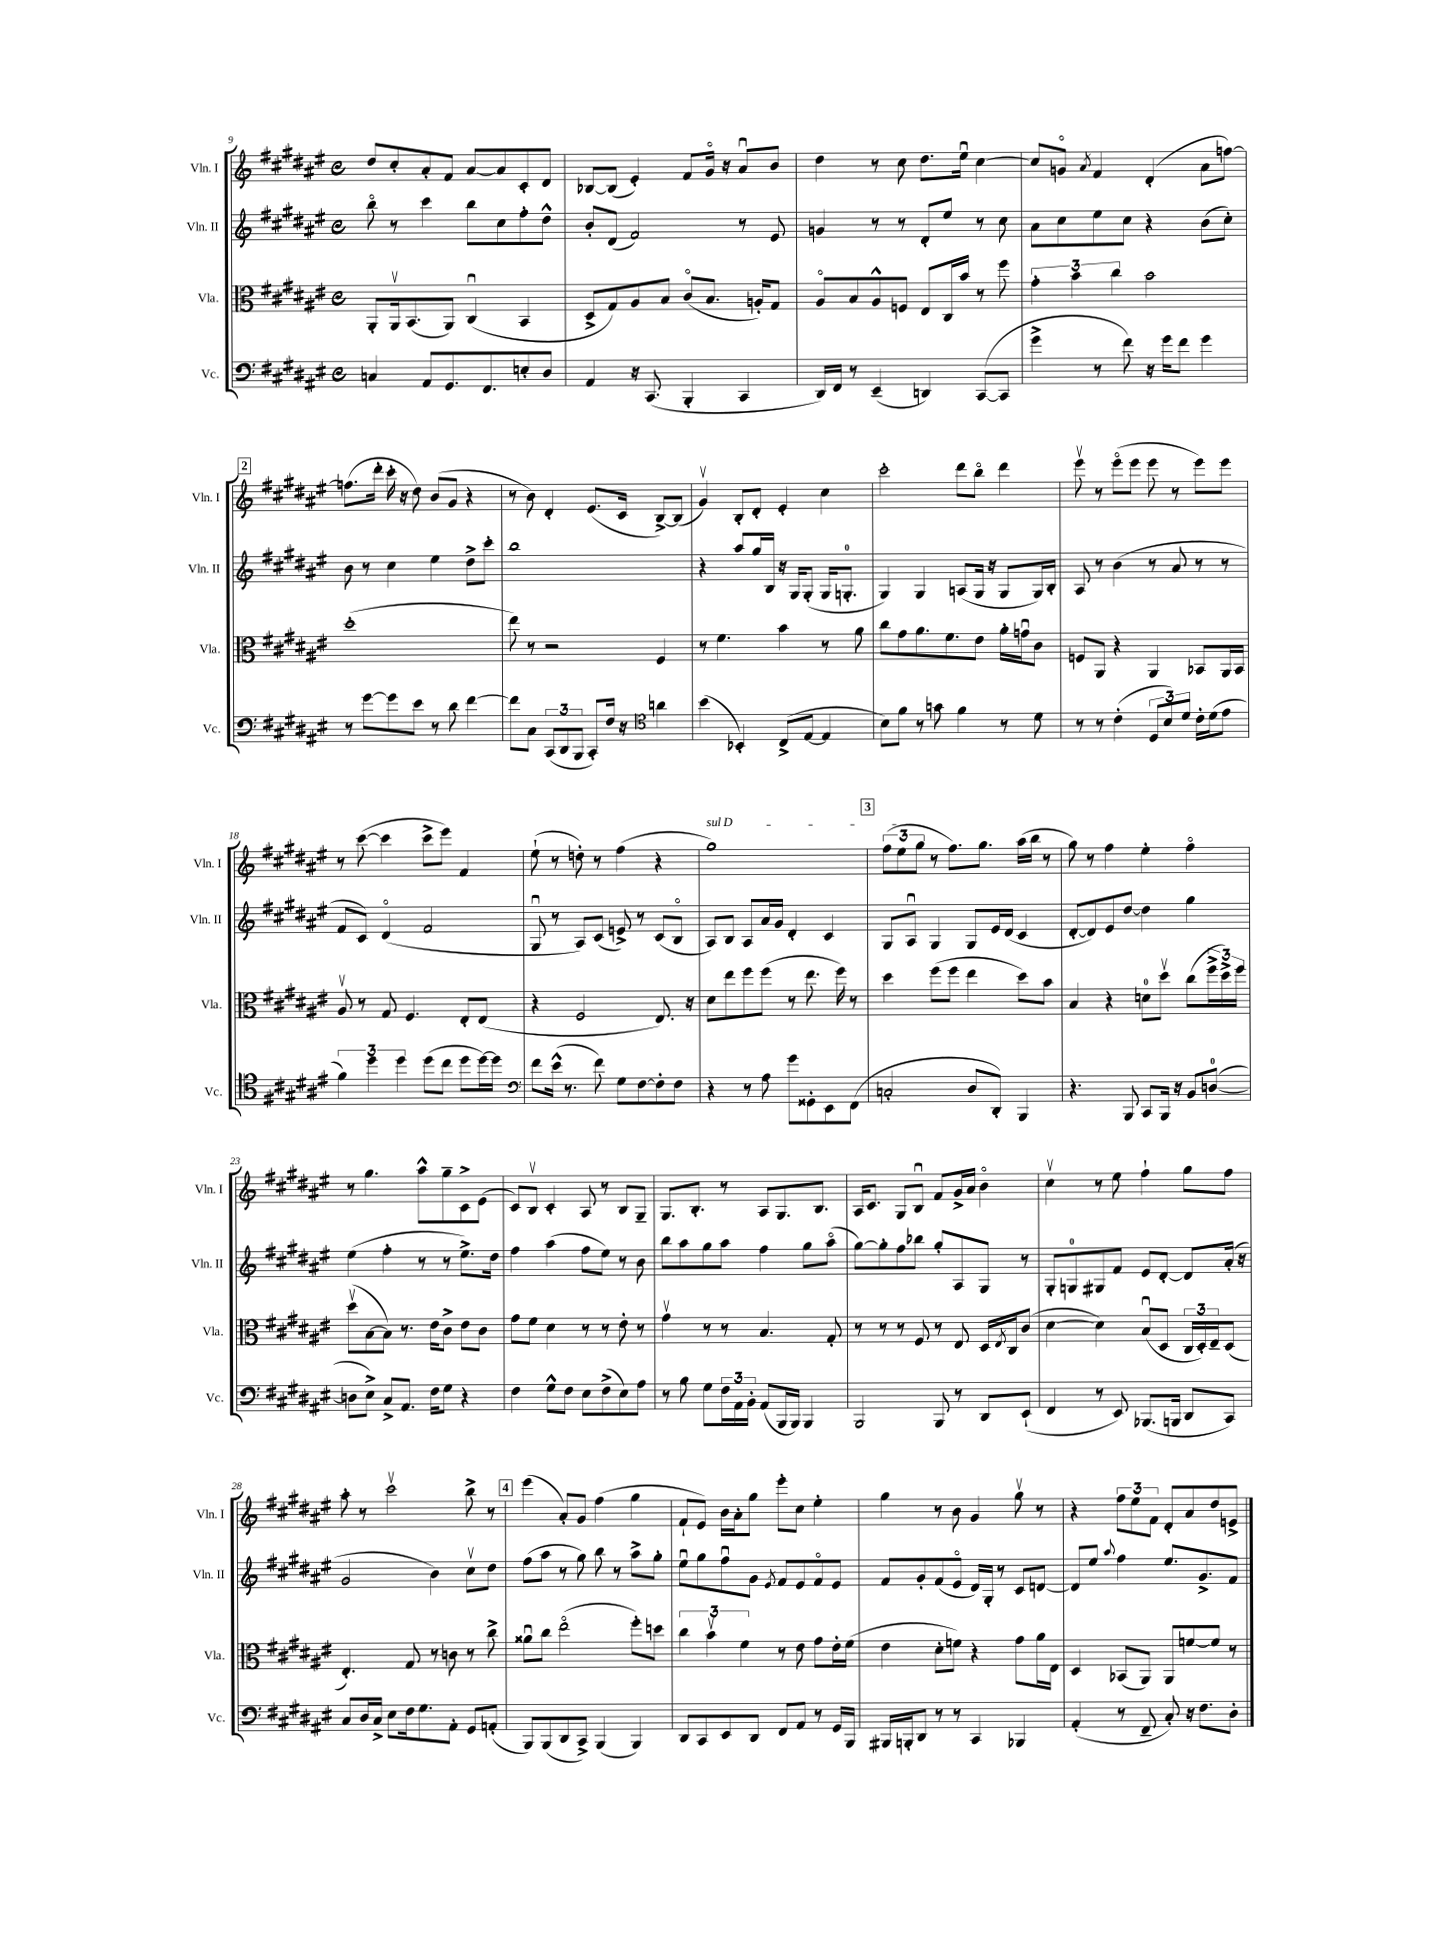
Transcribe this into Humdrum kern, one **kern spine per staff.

**kern	**kern	**kern	**kern
*staff4	*staff3	*staff2	*staff1
*clefF4	*clefC3	*clefG2	*clefG2
*k[f#c#g#d#a#e#]	*k[f#c#g#d#a#e#]	*k[f#c#g#d#a#e#]	*k[f#c#g#d#a#e#]
*M4/4	*M4/4	*M4/4	*M4/4
*met(c)	*met(c)	*met(c)	*met(c)
4C/	8AA#'/L	8bbo\	8dd#/L
.	16AA#v/k	8r	8cc#'/
.	(8.BB/	.	.
8AA#/L	.	4ccc#\	8a#'/
8.GG#/	8AA#/J)	.	8f#/J
.	(4C#u/	8bb\L	[8a#/L
8.FF#/	.	.	.
.	.	8cc#\	8a#/]
8E'/	4BB/	8ff#'\	8c#'/
8D#/J	.	8dd#^^\J	8d#/J
=	=	=	=
4AA#/	8D#^/L	8b'/L	[8B-/L
.	8G#/)	(8d#/J	(8B-/]J
16r	8A#/	2f#/)	4e#'/)
(8.CC#/	.	.	.
.	8B/J	.	.
4BBB'/	(8c#o/L	.	8f#/L
.	8.B/J	.	16g#o/Jk
.	.	.	16r
4CC#/	.	8r	8a#u/L
.	16A'/LK)	.	.
.	8G#/J	8e#/	8b/J
=	=	=	=
16DD#/LL)	8A#o/L	4g/	4dd#\
16FF#/JJ	.	.	.
8r	8B/	.	.
(4EE#~/	8A#^^/	8r	8r
.	8F/J	8r	8cc#\
4DD/)	8E#/L	8d#'/L	8.dd#\L
.	16C#/L	8ee#/J	.
.	16b/JJ	.	16ee#u\Jk
([8CC#/L	8r	8r	[4cc#\
8CC#/]J	8ff#\	8cc#\	.
=	=	=	=
4g#^\	6g#'\	8a#\L	8cc#/]L
.	.	8cc#\	8go/J
.	6b\	.	.
.	.	.	8qa#/
8r	.	8ee#\	4f#/
.	6cc#\	.	.
8f#\)	.	8cc#\J	.
16r	2b\	4r	(4d#'/
16g#\LK	.	.	.
8f#\J	.	.	.
4g#\	.	(8b\L	8a#\L
.	.	8cc#'\J)	[8ff\J)
=	=	=	=
8r	(1dd#'	8b\	(8.ff\]L
[8g#\L	.	8r	.
.	.	.	16ddd#'\Jk
8g#\]	.	4cc#\	16ccc#'\
.	.	.	16r
8e#\J	.	.	8dd#\)
8r	.	4ee#\	(8b/L
8d#\	.	.	8g#/J
[4f#\	.	8dd#^\L	4r
.	.	8ccc#'\J	.
=	=	=	=
8f#\]L	8ee#\)	1bb	8r
8C#\J	8r	.	8b\)
(12CC#/L	2r	.	4d#'/
12DD#/	.	.	.
12BBB/J	.	.	.
8CC#'/L)	.	.	(8.e#/L
16F#/Jk	.	.	.
16r	.	.	16c#/Jk
*clefC4	*	*	*
4a\	4F#/	.	[8B^/L)
.	.	.	(8B/]J
=	=	=	=
(4b\	8r	4r	4g#v/)
.	4.f#\	.	.
4BB-'/)	.	8aa#/L	8B'/L
.	.	16gg#/L	8d#'/J
.	.	16B/JJ	.
(8C#^/L	4b\	16r	4e#'/
.	.	16G#/LK	.
[8E#/J	.	(8G#'/J	.
4E#/]	8r	16G#/LK	4cc#\
.	.	8.G'/J	.
.	8a#\	.	.
=	=	=	=
8B\L)	8cc#\L	4G#/)	2ccc#'\
8f#\J	8g#\	.	.
8r	8.a#\	4G#/	.
8g\	.	.	.
.	8.f#\	.	.
4f#\	.	(8A/L	8ddd#\L
.	8e#\J	16G#/Jk	8bbo\J
.	.	16r	.
8r	16a#'\LL	8G#/L	4ddd#\
.	16gu\J	.	.
8d#\	8c#\J	16G#/L)	.
.	.	16B'/JJ	.
=	=	=	=
8r	8F/L	8A#/	8eee#v\
8r	8AA#/J	8r	8r
(4c#'\	4r	(4b\	(8eee#o\L
.	.	.	8eee#\J
12D#/L	4AA#/	8r	8eee#\
12B/)	.	.	.
.	.	8a#/	8r
12d#/J	.	.	.
16c#'\LL	8BB-/L	8r	8eee#\L)
(16d#\J	.	.	.
8e#\J	16AA#/L	8r	8eee#\J
.	16BB-/JJ	.	.
=	=	=	=
6f#\)	8A#v/	8f#/L	8r
.	8r	8c#/J)	([8ccc#\
6dd#\	.	.	.
.	8G#/	(4d#o/	4ccc#\]
6dd#\	.	.	.
.	4.F#/	.	.
(8dd#\L	.	2f#/	8ccc#^\L
8cc#\J	.	.	8eee#\J)
8dd#\L	8E#'/L	.	4f#/
[16dd#\L)	(8E#/J	.	.
16dd#\]JJ	.	.	.
=	=	=	=
*clefF4	*	*	*
8f#\L	4r	8G#u/	(8ee#`\
(16e#^^\Jk	.	8r	8r
8.r	.	.	.
.	2F#/	8A#/L)	8dd'\)
8f#\)	.	(8c#/J	8r
8G#\L	.	8e^/)	(4ff#\
[8F#\	.	8r	.
8F#'\]	8.E#/)	(8c#/L	4r
8F#\J	.	8Bo/J	.
.	16r	.	.
=	=	=	=
4r	8d#\L	8A#/L)	1gg#)
.	8ee#\	8B/J	.
8r	8ff#\	8A#/L	.
8A#\	(8ff#\J	16a#/L	.
.	.	16g#/JJ	.
8g#\L	8r	4d#'/	.
8GG##'\	8.ee#\	.	.
8EE#\	.	4c#/	.
.	16ff#\)	.	.
(8FF#\J	8r	.	.
=	=	=	=
2C'/	4dd#\	8G#/L	(12ff#\L
.	.	.	12ee#\
.	.	8A#u/J	.
.	.	.	12gg#\J
.	(8ff#\L	4G#/	8r
.	8ff#\J	.	8.ff#\L)
8D#/L	4ee#\	8G#/L	.
.	.	.	8.gg#\J
8DD#'/J)	.	16e#/L	.
.	.	(16d#/JJ	.
4BBB/	8dd#\L)	4c#/	(16aa#\LL
.	.	.	16bb\JJ
.	8b\J	.	8r
=	=	=	=
4.r	4B/	[8d#'/L	8gg#\)
.	.	8d#/])	8r
.	4r	8e#/	4ff#\
8BBB/	.	[8dd#/J	.
8CC#/L	8d\L	4dd#\]	4ee#'\
16BBB/Jk	8dd#v\J	.	.
16r	.	.	.
8BB/L	(8cc#\L	4gg#\	4ff#o\
([8D/J	24ff#^\L	.	.
.	24dd#^\)	.	.
.	24ff#\JJ	.	.
=	=	=	=
8D\]L	(8dd#v\L	(4ee#\	8r
8E#^\J)	[8B\	.	4.gg#\
8C#^/L	8B\]J)	4ff#'\	.
8.AA#/J	8.r	.	.
.	.	8r	8aa#^^\L
16F#\LK	16e#\LK	.	.
8G#\J	8c#^\J	8r	8gg#~\
4r	8e#\L	8.ee#^\L)	8c#^\
.	8c#\J	.	(8e#\J
.	.	16dd#\Jk	.
=	=	=	=
4F#\	8g#\L	4ff#\	8c#/L)
.	8f#\J	.	8Bv/J
8G#^^\L	4d#\	(4aa#\	4c#'/
8F#\J	.	.	.
8E#\L	8r	8ff#\L	8A#/
(8F#^\	8r	8ee#\J)	8r
8E#\)	8e#'\	8r	8B/L
8A#\J	8r	8b\	8G#~/J
=	=	=	=
8r	4g#v\	8bb\L	8.G#/L
8B\	.	8aa#\	.
.	.	.	8.B'/J
8G#\L	8r	8gg#\	.
24F#\L	8r	8aa#\J	8r
24AA#\	.	.	.
24BB'\JJ	.	.	.
(8AA#/L	4.B/	4ff#\	8A#/L
16BBB/L	.	.	8.G#/
16BBB/JJ)	.	.	.
4BBB/	.	8gg#\L	.
.	.	.	8.B/J
.	8G#'/	(8aa#o\J	.
=	=	=	=
2BBB/	8r	[8gg#\L)	16A#/LK
.	.	.	8.c#/J
.	8r	8gg#'\]	.
.	8r	8ff#\	8G#/L
.	8F#/	8bb-\J	8Bu/J
8BBB/	8r	8gg#'/L	8f#/L
8r	8E#/	8A#/	16g#^/L
.	.	.	16a#/JJ
8DD#/L	16D#/LL	8G#/J	4bo\
.	8qE#/	.	.
.	16C#/J	.	.
(8EE#`/J	(8c#/J	8r	.
=	=	=	=
4FF#/	[4d#\	8G#'/L	4cc#v\
.	.	8G/	.
8r	4d#\])	8G#/	8r
8EE#/)	.	8f#/J	8ee#\
(8.BBB-/L	(8Bu/L	8e#/L	4ff#`\
.	8D#/J	[8d#'/J	.
16BBB/Jk	.	.	.
8DD#/L	24C#/LL	8d#/]L	8gg#\L
.	24D#'/)	.	.
.	24E#~/J	.	.
8CC#/J)	(8D#/J	(16a#'/Jk	8ff#\J
.	.	16r	.
=	=	=	=
8C#/L	4.E#'/)	2g#/	8aa#'\
16D#/L	.	.	8r
16C#^/JJ	.	.	.
8E#\L	.	.	2ccc#v\
16F#\k	8G#/	.	.
8.G#\	.	.	.
.	8r	4b\)	.
8AA#'\J	8c\	.	.
8GG#/L	8r	8cc#v\L	8bb^\
(8AA'/J	8cc#^\	8dd#\J	8r
=	=	=	=
8BBB/L)	8a##u\L	(8ff#\L	(4eee#\
(8BBB/	8cc#\J	8aa#\J	.
8DD#/	(2ee#o\	8r	8a#'/L)
8CC#^/J)	.	8gg#\)	8g#/J
(4BBB/	.	8bb\	(4ff#\
.	.	8r	.
4BBB/)	8ff#'\L)	8aa#^\L	4gg#\
.	8dd\J	8gg#'\J	.
=	=	=	=
8DD#/L	6cc#\	8ee#u\L	8f#`/L
8CC#/	.	8gg#\	8e#/J)
.	6bv\	.	.
8EE#/	.	8ff#u\	16b\LL
.	.	.	16a#'\J
.	6f#\	.	.
8DD#/J	.	8g#\J	8gg#\J
.	.	8qe#/	.
8FF#/L	8r	8f#/L	8eee#'\L
8AA#/J	8e#\	8e#/	8cc#\J
8r	8g#\L	8f#o/	4ee#'\
16GG#/LL	16e#'\L	8e#/J	.
16BBB/JJ	(16f#\JJ	.	.
=	=	=	=
16BBB#/LL	4e#\	8f#/L	4gg#\
16BBB'/J	.	.	.
8DD#/J	.	8g#'/	.
8r	8d#'\L	(8f#/	8r
8r	8f\J)	8e#o/J	8b\
4CC#/	4r	16d#/LL)	4g#/
.	.	16G#'/JJ	.
.	.	8r	.
4BBB-/	8g#\L	8c#/L	8gg#v\
.	16a#\L	[8d/J	8r
.	16E#\JJ	.	.
=	=	=	=
(4AA#'/	4D#/	8d/]L	4r
.	.	8ee#/J	.
.	.	8qqaa#/	.
8r	(8BB-/L	4ff#\	12ff#\L
.	.	.	12ee#\
8FF#~/	8AA#/J)	.	.
.	.	.	12f#\J
8C#'/)	8AA#/L	8.ee#/L	8d#'/L
16r	[8f/	.	8a#/
8.F#\L	.	8.g#^/	.
.	8f/]J	.	8dd#/
8D#'\J	8r	8f#/J	8e^/J
==	==	==	==
*-	*-	*-	*-
